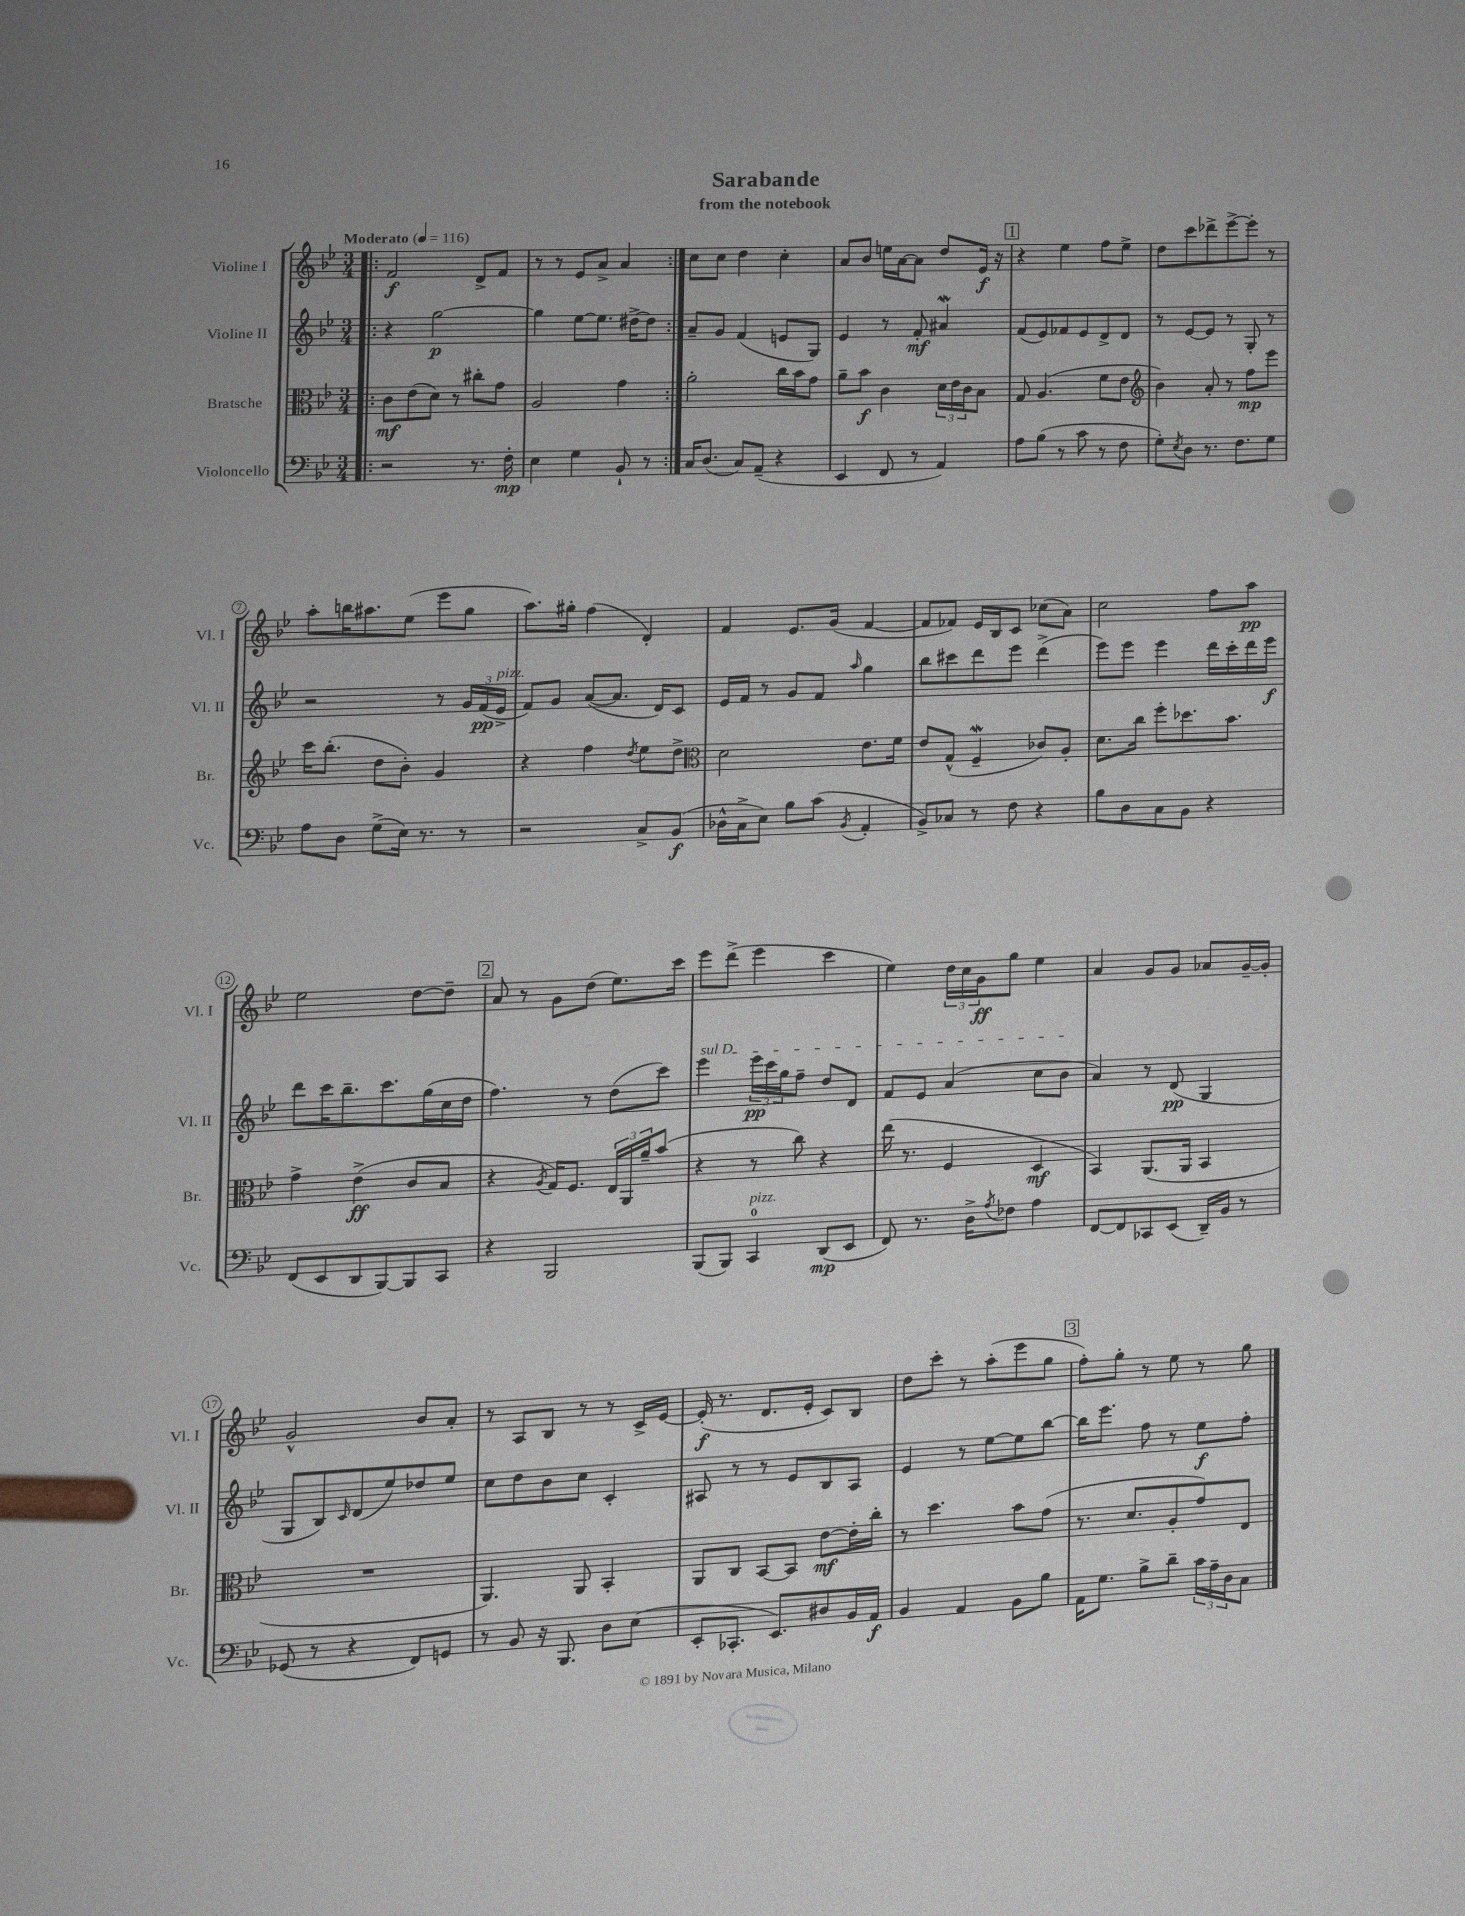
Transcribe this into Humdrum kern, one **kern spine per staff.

**kern	**kern	**kern	**kern
*staff4	*staff3	*staff2	*staff1
*clefF4	*clefC3	*clefG2	*clefG2
*k[b-e-]	*k[b-e-]	*k[b-e-]	*k[b-e-]
*M3/4	*M3/4	*M3/4	*M3/4
*MM116	*MM116	*MM116	*MM116
=!|:	=!|:	=!|:	=!|:
2r	8c	4r	2f
.	(8e-	.	.
.	8d)	[2gg	.
.	8r	.	.
8.r	8cc#'	.	8d^
.	8g	.	8f
16F'	.	.	.
=	=	=	=
4E-	2A	4gg]	8r
.	.	.	8r
4G	.	[8ee-	8e-
.	.	8.ee-]	8a^
8BB-`	4g	.	4a
.	.	[16dd#^	.
8r	.	8dd#]	.
=:|!	=:|!	=:|!	=:|!
16C	2a'	8a~	8cc
(8.D	.	.	.
.	.	8g	8cc
8C)	.	(4f	4dd
(8AA~	.	.	.
4r	16cc	8e	4cc'
.	16b-	.	.
.	8g	8G)	.
=	=	=	=
4EE-	8a~	4e-	8a
.	8b-	.	8b-
8FF	4c	8r	16ee
.	.	.	[16a
8r	.	8f'	8a]
4AA)	24d	4a#	8dd
.	24e-	.	.
.	24c	.	.
.	8B-	.	16e-
.	.	.	16r
=	=	=	=
8A	8G	(8f	4r
(8B-	(4.A	8e-)	.
8r	.	8f-	4ee-
8c	.	8e-	.
8r	8f	8d^	8ff
8F	8e-	8d	8ee-^
=	=	=	=
*	*clefG2	*	*
8G')	4b-)	8r	8dd
8qE-	.	.	.
8D	.	[8e-	8ccc
8.r	8a'	8e-]	8ddd-^
.	8r	8r	[8eee-^
8.F	.	.	.
.	8ff	8G'	8eee-']
8G	8eee-	8r	8r
=	=	=	=
8A	16ccc	2r	8aa'
.	(8.bb-'	.	.
8D	.	.	16bb
.	.	.	8.aa#
(8G^	8dd	.	.
16E-)	8b-')	.	(8ee-
8.r	.	.	.
.	4g	8r	8eee-
8r	.	24g	8gg
.	.	(24f	.
.	.	24e-^	.
=	=	=	=
2r	4r	8f)	8.aa)
.	.	8g	.
.	.	.	16gg#'
.	4ff	([8a	(4ff
.	.	8.a]	.
.	8qdd	.	.
8C^	8ee-	.	4d')
.	.	16d)	.
(8BB-	8dd^	8c	.
=	=	=	=
*	*clefC3	*	*
16D-^^	2d	16e-	4f
16C^	.	16f	.
8E-)	.	8r	.
8B-	.	8g	8.e-
(8c	.	8f	.
.	.	.	(16g
8qBB-	.	16qqaa	.
4AA'	8.e-	4gg	[4f
.	16f	.	.
=	=	=	=
8BB-^)	8e-	8bb-	8f]
8C-	(8G^^	8ccc#	8f-)
8r	4F~	8ddd	16e-
.	.	.	16B-
8F	.	8eee-	8c
4r	8c-)	(4ddd^	(8cc-
.	8A'	.	8a)
=	=	=	=
8B-	8.d	8eee-)	2cc
8D	.	8eee-	.
.	16cc	.	.
8C	8ff'	4eee-	.
8BB-	8.dd-	.	.
4r	.	16ddd	8ff
.	8.b-	16ccc'	.
.	.	16ddd	8aa
.	.	16eee-	.
=	=	=	=
(8FF	4g^	8ddd	2ee-
8EE-	.	16ccc	.
.	.	8.bb-~	.
8DD	(4e-^	.	.
[8BBB-)	.	8.ccc	.
8BBB-]	8c	.	[8dd
.	.	(16gg	.
8CC	8B-	16cc	8dd~]
.	.	16dd	.
=	=	=	=
4r	4r	4.ff)	8a
.	.	.	8r
.	8qA	.	.
2BBB-	16G)	.	8g
.	8.F	.	.
.	.	8r	(8dd
.	24E-	(8dd	8.ee-)
.	24AA	.	.
.	24a~	.	.
.	(8b-	8ccc)	.
.	.	.	16ccc
=	=	=	=
(8BBB-	4r	4eee-	8eee-
8BBB-)	.	.	(8ddd^
4CC	8r	24eee-	4eee-
.	.	24ccc	.
.	.	24gg	.
.	8cc)	8ff~	.
(8DD	4r	8dd	4ccc
8EE-	.	8d	.
=	=	=	=
8FF)	(16ee-	8f	4ee-)
.	8.r	.	.
8.r	.	8e-	.
.	4F	(4a	24dd
.	.	.	24cc
16D^	.	.	.
.	.	.	24g
8qA	.	.	.
8F-	.	.	8gg
4A	4D	8cc	4ee-
.	.	8b-	.
=	=	=	=
[8FF	4BB-)	4a)	4a
8FF]	.	.	.
8CC-	(8.AA	8r	8g
(8EE-	.	(8d	8g
.	16AA	.	.
16DD~)	4BB-	4G	8a-
16BB-	.	.	.
8r	.	.	[16g~
.	.	.	16g']
=	=	=	=
(8GG-	2.r	8G	2g^^
8r	.	8B-)	.
.	.	16qqc	.
4r	.	(8d	.
.	.	8ee-)	.
8FF)	.	8dd-	8b-
8GG	.	8ee-	8a'
=	=	=	=
8r	4.AA)	8cc	8r
8BB-	.	8dd	8A
16r	.	8b-	8B-
8.BBB-	.	.	.
.	8AA	8cc	8r
8D	4BB-'	4c'	8r
(8E-	.	.	16c^
.	.	.	[16e-
=	=	=	=
8EE-'	8AA	8A#	(16e-']
.	.	.	8.r
8.CC-'	8C	8r	.
.	[8BB-	8r	8.d
8.EE-)	.	.	.
.	8BB-]	8e-	.
.	.	.	16e-'
8D#	[8e-	8B-	8c)
16BB-	16e-']	8A#	8B-
16AA	16cc'	.	.
=	=	=	=
4BB-	8r	4e-	8dd
.	4.dd	.	8ccc'
4AA	.	8r	8r
.	.	[8ee-	(8aa'
8BB-	8b-	8ee-]	8eee-
8B-	(8g	[8bb-	8gg
=	=	=	=
16AA	8.r	16bb-]	8ff')
8.G	.	8.eee-	.
.	.	.	8gg'
.	8.d	.	.
8B-^	.	8ff	8r
8d~	8A'	8r	8ee-
24c	8g)	8ee-	8r
24A~	.	.	.
24D	.	.	.
8C	8E-	8ff'	8gg
==	==	==	==
*-	*-	*-	*-
